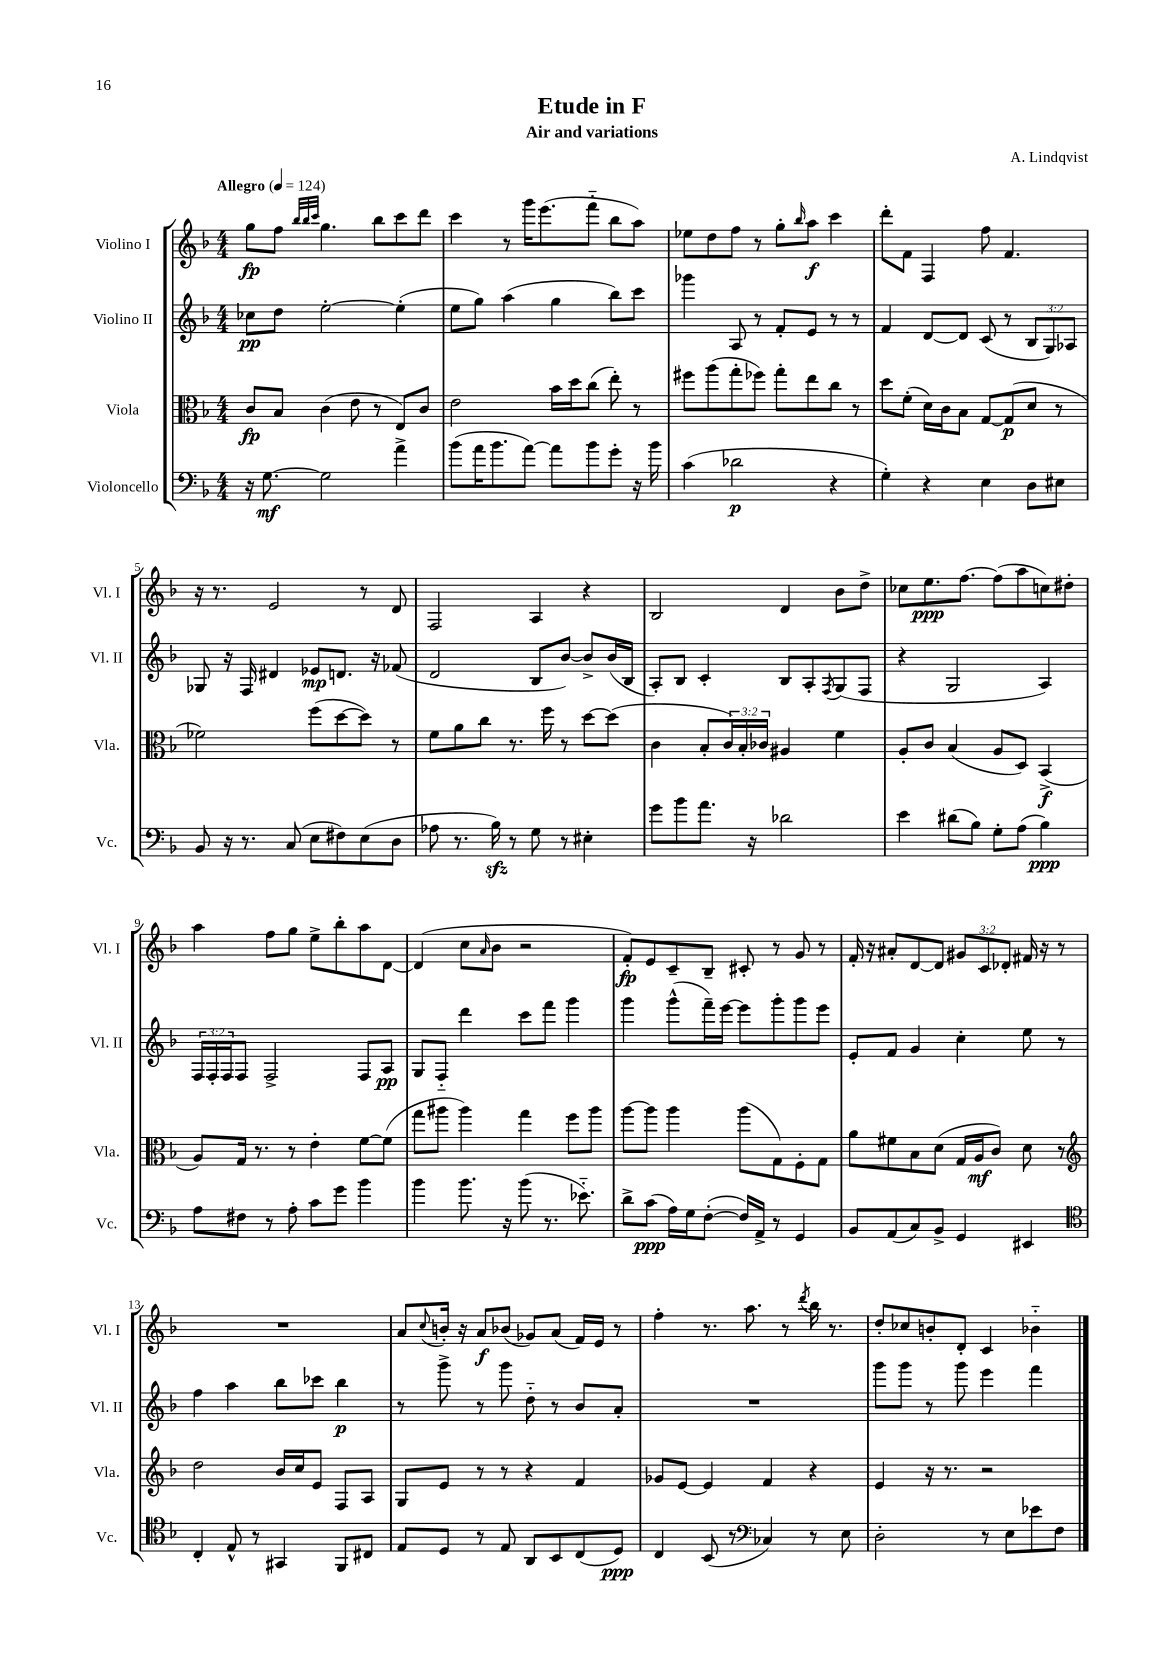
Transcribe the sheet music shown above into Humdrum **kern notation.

**kern	**dynam	**kern	**dynam	**kern	**dynam	**kern	**dynam
*part4	*part4	*part3	*part3	*part2	*part2	*part1	*part1
*staff4	*staff4	*staff3	*staff3	*staff2	*staff2	*staff1	*staff1
*I"Violoncello	*	*I"Viola	*	*I"Violino II	*	*I"Violino I	*
*I'Vc.	*	*I'Vla.	*	*I'Vl. II	*	*I'Vl. I	*
*clefF4	*	*clefC3	*	*clefG2	*	*clefG2	*
*k[b-]	*	*k[b-]	*	*k[b-]	*	*k[b-]	*
*M4/4	*	*M4/4	*	*M4/4	*	*M4/4	*
*MM124	*	*MM124	*	*MM124	*	*MM124	*
=1	=1	=1	=1	=1	=1	=1	=1
!	!	!	!	!	!	!LO:TX:a:B:t=Allegro	!
16r	.	8c/L	fp	8cc-X\L	pp	8gg\L	fp
[8.G\	mf	.	.	.	.	.	.
.	.	8B-/J	.	8dd\J	.	8ff\J	.
.	.	.	.	.	.	32qqbb-/LLL	.
.	.	.	.	.	.	32qqbb-/	.
.	.	.	.	.	.	32qqccc/JJJ	.
2G\]	.	(4c\	.	[2ee'\	.	4.gg\	.
.	.	8e\	.	.	.	.	.
.	.	8r	.	.	.	8bb-\L	.
4a^\	.	8E/L)	.	(4ee'\]	.	8ccc\	.
.	.	8c/J	.	.	.	8ddd\J	.
=2	=2	=2	=2	=2	=2	=2	=2
(8b-\L	.	2e\	.	8ee\L	.	4ccc\	.
16a\K	.	.	.	8gg\J)	.	.	.
8.b-\	.	.	.	.	.	.	.
.	.	.	.	(4aa\	.	8r	.
[8a\J)	.	.	.	.	.	16ggg\KL	.
.	.	.	.	.	.	(8.eee\	.
8a\L]	.	16b-\LL	.	4gg\	.	.	.
.	.	16dd\J	.	.	.	.	.
8b-\	.	(8cc\J	.	.	.	8fff\J	.
8g'\J	.	8ee'\)	.	8bb-\L)	.	8bb-\L	.
16r	.	8r	.	8ccc\J	.	8aa\J)	.
16b-\	.	.	.	.	.	.	.
=3	=3	=3	=3	=3	=3	=3	=3
(4c\	.	8ff#X\L	.	4ggg-X\	.	8ee-X\L	.
.	.	(8aa\	.	.	.	8dd\	.
2d-X\	p	8gg'\	.	8A/	.	8ff\J	.
.	.	8ff-X\J)	.	8r	.	8r	.
.	.	8gg'\L	.	8f'/L	.	8gg'\L	.
.	.	.	.	.	.	16qqbb-/	.
.	.	8ee\	.	8e/J	.	8aa\J	f
4r	.	8cc\J	.	8r	.	4ccc\	.
.	.	8r	.	8r	.	.	.
=4	=4	=4	=4	=4	=4	=4	=4
4G'\)	.	8dd\L	.	4f/	.	8ddd'\L	.
.	.	(8f'\J	.	.	.	8f\J	.
4r	.	16d\LL)	.	[8d/L	.	4F/	.
.	.	16c\J	.	.	.	.	.
.	.	8B-\J	.	8d/J]	.	.	.
4E\	.	[8G/L	.	(8c/	.	8ff\	.
.	.	(8G/]	p	8r	.	4.f/	.
8D\L	.	8d/J	.	12B-/L	.	.	.
.	.	.	.	12G/)	.	.	.
8E#X\J	.	8r	.	.	.	.	.
.	.	.	.	12A-X/J	.	.	.
!!LO:LB:g=z
=5	=5	=5	=5	=5	=5	=5	=5
8BB-/	.	2f-X\)	.	8G-X/	.	16r	.
.	.	.	.	.	.	8.r	.
16r	.	.	.	16r	.	.	.
8.r	.	.	.	16F/	.	.	.
.	.	.	.	4d#X/	.	2e/	.
(8C/	.	.	.	.	.	.	.
8E\L	.	(8ff\L	.	8e-X/L	mp	.	.
8F#X\)	.	[8dd\	.	8.dn/J	.	.	.
(8E\	.	8dd\J])	.	.	.	8r	.
.	.	.	.	16r	.	.	.
8D\J	.	8r	.	(8f-X/	.	8d/	.
=6	=6	=6	=6	=6	=6	=6	=6
8A-X\	.	8f\L	.	2d/	.	2F/	.
8.r	.	8a\	.	.	.	.	.
.	.	8cc\J	.	.	.	.	.
16B-zz\)	.	.	.	.	.	.	.
8r	.	8.r	.	.	.	.	.
8G\	.	.	.	8B-/L	.	4A/	.
.	.	16ff\	.	.	.	.	.
8r	.	8r	.	[8b-/J)	.	.	.
4E#X'\	.	[8dd\L	.	8b-^/L]	.	4r	.
.	.	(8dd\J]	.	(16b-/L	.	.	.
.	.	.	.	16B-/JJ	.	.	.
=7	=7	=7	=7	=7	=7	=7	=7
8g\L	.	4c\	.	8A'/L)	.	2B-/	.
8b-\	.	.	.	8B-/J	.	.	.
8.a\J	.	8B-'/L	.	4c'/	.	.	.
.	.	24c/L)	.	.	.	.	.
.	.	24B-'/	.	.	.	.	.
16r	.	.	.	.	.	.	.
.	.	24c-X/JJ	.	.	.	.	.
2d-X\	.	4A#X/	.	8B-/L	.	4d/	.
.	.	.	.	8A'/	.	.	.
.	.	.	.	8qF/	.	.	.
.	.	4f\	.	(8G/	.	8b-\L	.
.	.	.	.	8F/J	.	8dd^\J	.
=8	=8	=8	=8	=8	=8	=8	=8
4e\	.	8A'/L	.	4r	.	8cc-X\L	.
.	.	8c/J	.	.	.	8.ee\	ppp
(8d#X\L	.	(4B-/	.	2G/	.	.	.
.	.	.	.	.	.	[8.ff\J	.
8B-\J)	.	.	.	.	.	.	.
8G'\L	.	8A/L	.	.	.	(8ff\L]	.
(8A\J	.	8D/J)	.	.	.	8aa\	.
4B-\)	ppp	(4BB-^/	f	4A/)	.	8ccn\)	.
.	.	.	.	.	.	8dd#X'\J	.
!!LO:LB:g=z
=9	=9	=9	=9	=9	=9	=9	=9
8A\L	.	8A/L)	.	24F/LL	.	4aa\	.
.	.	.	.	24F'/	.	.	.
.	.	.	.	24F/J	.	.	.
8F#X\J	.	16G/Jk	.	8F/J	.	.	.
.	.	8.r	.	.	.	.	.
8r	.	.	.	2F^/	.	8ff\L	.
8A'\	.	8r	.	.	.	8gg\J	.
8c\L	.	4e'\	.	.	.	8ee^\L	.
8g\J	.	.	.	.	.	8bb-'\	.
4b-\	.	[8f\L	.	8F/L	.	8aa\	.
.	.	(8f\J]	.	8A/J	pp	[8d\J	.
=10	=10	=10	=10	=10	=10	=10	=10
4b-\	.	8gg\L	.	8G/L	.	(4d/]	.
.	.	8aa#X\J	.	8F/J	.	.	.
8.b-\	.	4aa#\)	.	4ddd\	.	8cc\L	.
.	.	.	.	.	.	16qqa/	.
.	.	.	.	.	.	8b-\J	.
16r	.	.	.	.	.	.	.
(8b-\	.	4gg\	.	8ccc\L	.	2r	.
8.r	.	.	.	8fff\J	.	.	.
.	.	8ff\L	.	4ggg\	.	.	.
8.e-X\)	.	.	.	.	.	.	.
.	.	8aa#\J	.	.	.	.	.
=11	=11	=11	=11	=11	=11	=11	=11
8d^\L	.	[8aa\L	.	4ggg\	.	8f'/L)	fp
(8c\J	ppp	8aa\J]	.	.	.	8e/	.
16A\LL)	.	4aa\	.	(8ggg^^\L	.	8c~/	.
16G\J	.	.	.	.	.	.	.
([8F'\J	.	.	.	16fff~\L)	.	8B-~/J	.
.	.	.	.	[16eee\JJ	.	.	.
16F/LL])	.	(8aa\L	.	8eee\L]	.	8c#X'/	.
16AA^/JJ	.	.	.	.	.	.	.
8r	.	8G\)	.	8ggg'\	.	8r	.
4GG/	.	8F'\	.	8ggg\	.	8g/	.
.	.	8G\J	.	8eee\J	.	8r	.
=12	=12	=12	=12	=12	=12	=12	=12
8BB-/L	.	8a\L	.	8e'/L	.	16f'/	.
.	.	.	.	.	.	16r	.
(8AA/	.	8f#X\	.	8f/J	.	8a#X'/L	.
8C/)	.	8B-\	.	4g/	.	[8d/	.
8BB-^/J	.	(8d\J	.	.	.	8d/J]	.
4GG/	.	16G/LL	.	4cc'\	.	12g#X/L	.
.	.	16A/J	mf	.	.	.	.
.	.	.	.	.	.	12c/	.
.	.	8c/J)	.	.	.	.	.
.	.	.	.	.	.	12d-X'/J	.
4EE#X/	.	8d\	.	8ee\	.	16f#X/	.
.	.	.	.	.	.	16r	.
.	.	8r	.	8r	.	8r	.
!!LO:LB:g=z
=13	=13	=13	=13	=13	=13	=13	=13
*clefC4	*	*clefG2	*	*	*	*	*
4C'/	.	2dd\	.	4ff\	.	1r	.
8E^^/	.	.	.	4aa\	.	.	.
8r	.	.	.	.	.	.	.
4GG#X/	.	16b-/LL	.	8bb-\L	.	.	.
.	.	16cc/J	.	.	.	.	.
.	.	8e/J	.	8ccc-X\J	.	.	.
8FF/L	.	8F/L	.	4bb-\	p	.	.
8C#X/J	.	8A/J	.	.	.	.	.
=14	=14	=14	=14	=14	=14	=14	=14
8E/L	.	8G/L	.	8r	.	8a/L	.
.	.	.	.	.	.	8qqcc/	.
8D/J	.	8e/J	.	8ggg^\	.	16bn'/Jk	.
.	.	.	.	.	.	16r	.
8r	.	8r	.	8r	.	8a/L	f
8E/	.	8r	.	8ggg\	.	(8b-X/J	.
8AA/L	.	4r	.	8dd\	.	8g-X/L)	.
8BB-/	.	.	.	8r	.	(8a/J	.
(8C/	.	4f/	.	8b-/L	.	16f/LL)	.
.	.	.	.	.	.	16e/JJ	.
8D/J)	ppp	.	.	8a'/J	.	8r	.
=15	=15	=15	=15	=15	=15	=15	=15
4C/	.	8g-X/L	.	1r	.	4ff'\	.
.	.	[8e/J	.	.	.	.	.
(8BB-/	.	4e/]	.	.	.	8.r	.
8r	.	.	.	.	.	.	.
.	.	.	.	.	.	8.aa\	.
*clefF4	*	*	*	*	*	*	*
4C-X/)	.	4f/	.	.	.	.	.
.	.	.	.	.	.	8r	.
.	.	.	.	.	.	8qddd/	.
8r	.	4r	.	.	.	16bb-\	.
.	.	.	.	.	.	8.r	.
8E\	.	.	.	.	.	.	.
=16	=16	=16	=16	=16	=16	=16	=16
2D'\	.	4e/	.	8ggg\L	.	8dd'/L	.
.	.	.	.	8ggg\J	.	8cc-X/	.
.	.	16r	.	8r	.	8bn'/	.
.	.	8.r	.	.	.	.	.
.	.	.	.	8ggg\	.	8d'/J	.
8r	.	2r	.	4eee\	.	4c/	.
8E\L	.	.	.	.	.	.	.
8e-X\	.	.	.	4fff\	.	4b-X\	.
8F\J	.	.	.	.	.	.	.
==	==	==	==	==	==	==	==
*-	*-	*-	*-	*-	*-	*-	*-
